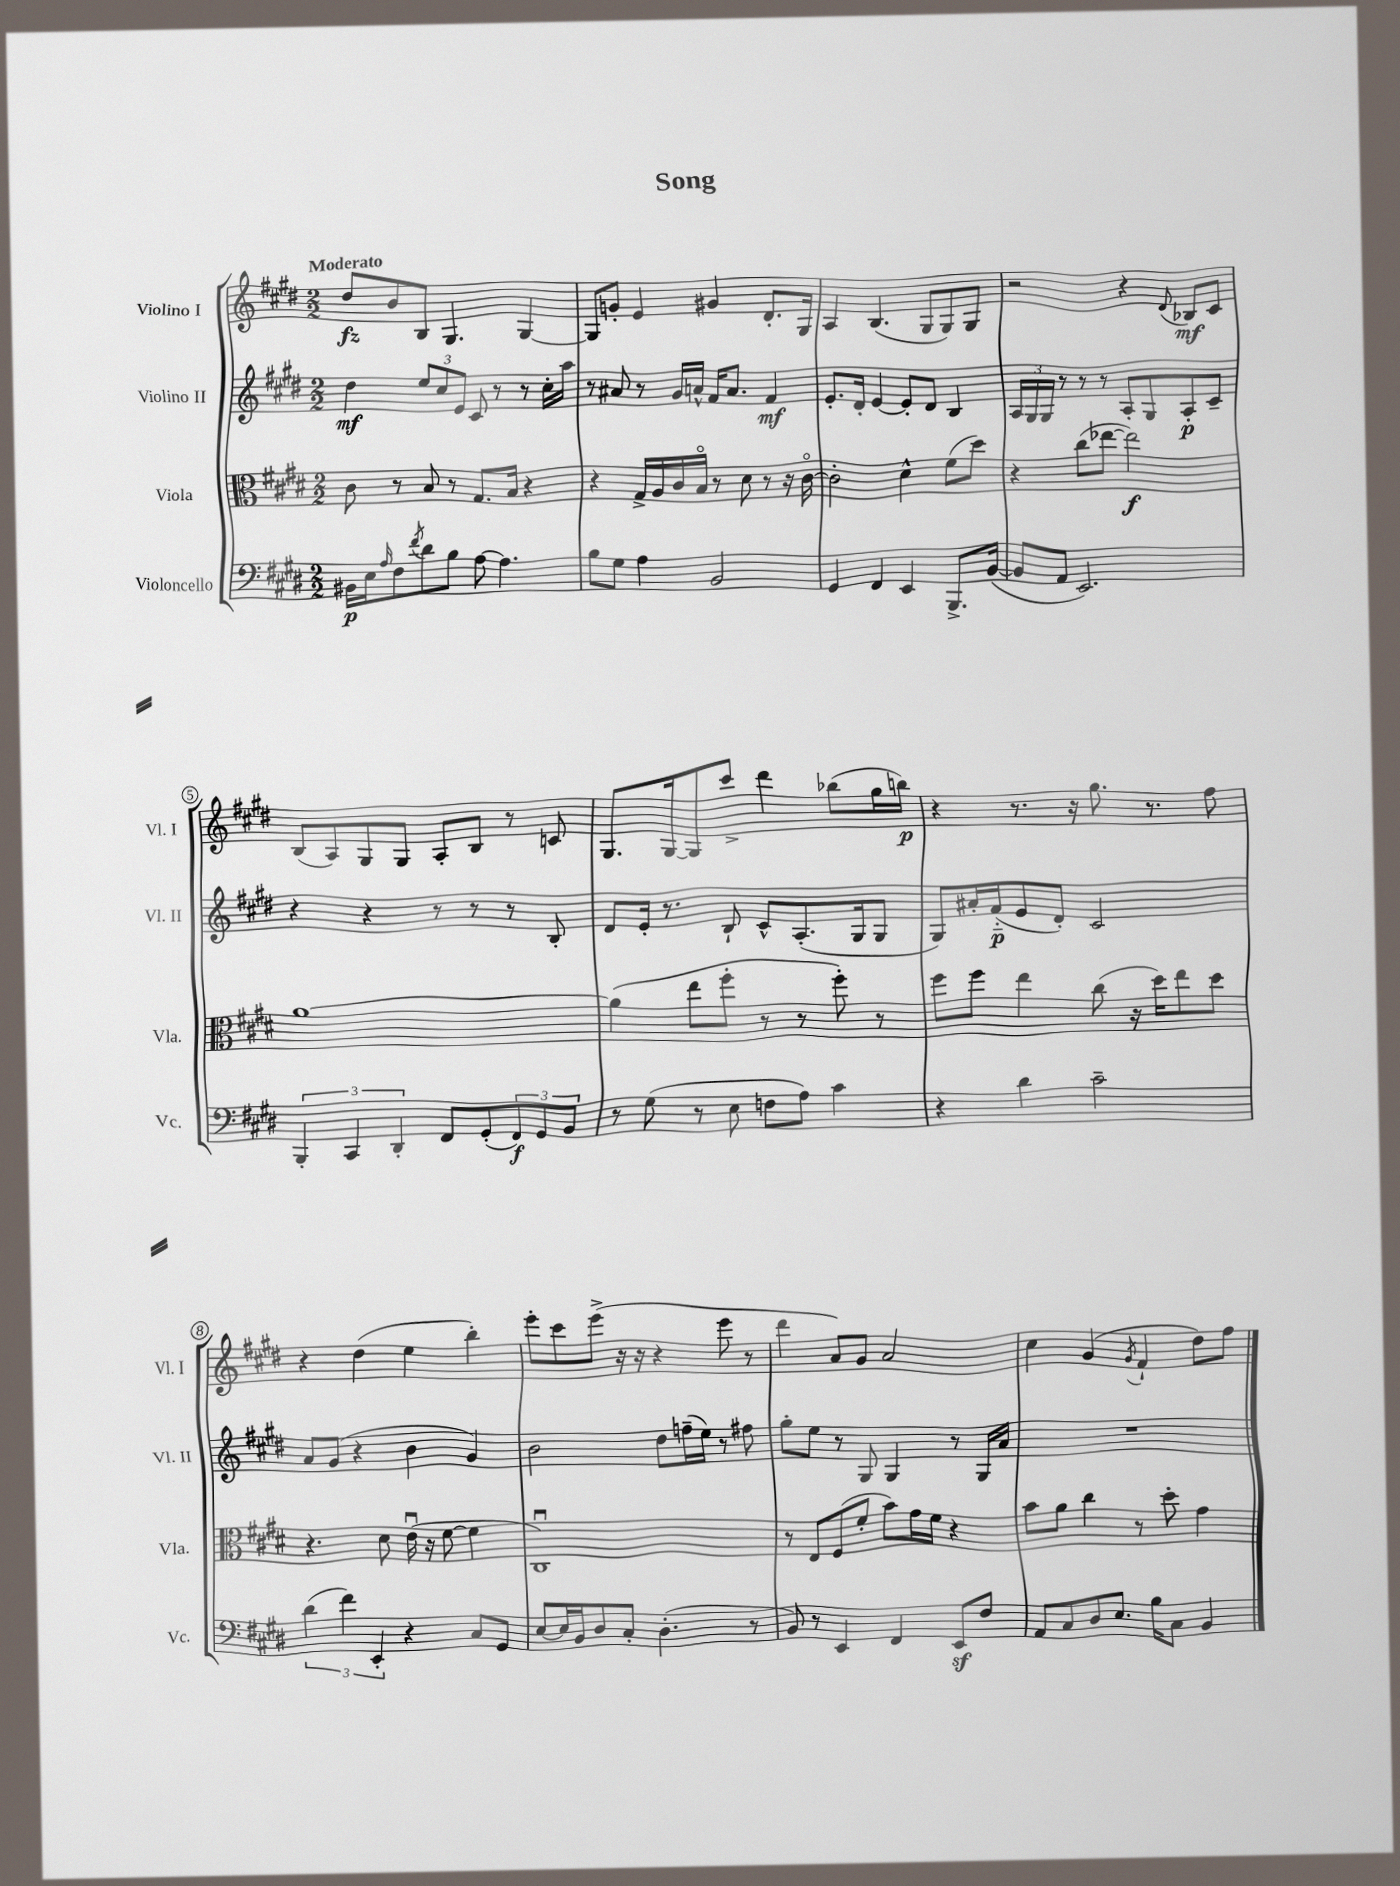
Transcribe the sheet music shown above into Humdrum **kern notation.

**kern	**dynam	**kern	**dynam	**kern	**dynam	**kern	**dynam
*part4	*part4	*part3	*part3	*part2	*part2	*part1	*part1
*staff4	*staff4	*staff3	*staff3	*staff2	*staff2	*staff1	*staff1
*I"Violoncello	*	*I"Viola	*	*I"Violino II	*	*I"Violino I	*
*I'Vc.	*	*I'Vla.	*	*I'Vl. II	*	*I'Vl. I	*
*clefF4	*	*clefC3	*	*clefG2	*	*clefG2	*
*k[f#c#g#d#]	*	*k[f#c#g#d#]	*	*k[f#c#g#d#]	*	*k[f#c#g#d#]	*
*M2/2	*	*M2/2	*	*M2/2	*	*M2/2	*
=1	=1	=1	=1	=1	=1	=1	=1
!	!	!	!	!	!	!LO:TX:a:B:t=Moderato	!
16BB#X\LL	p	8c#\	.	4dd#\	mf	8dd#/L	fz
16E\J	.	.	.	.	.	.	.
16qqA/	.	.	.	.	.	.	.
8F#\	.	8r	.	.	.	8b/	.
8qf#/	.	.	.	.	.	.	.
8d#\	.	8B/	.	12ee/L	.	8B/J	.
.	.	.	.	12cc#/	.	.	.
8B\J	.	8r	.	.	.	4.G#/	.
.	.	.	.	12e/J	.	.	.
[8A\	.	8.G#/L	.	8c#/	.	.	.
4.A\]	.	.	.	8r	.	.	.
.	.	16B/Jk	.	.	.	.	.
.	.	4r	.	8r	.	[4G#/	.
.	.	.	.	16cc#'\LL	.	.	.
.	.	.	.	16aa\JJ	.	.	.
=2	=2	=2	=2	=2	=2	=2	=2
8B\L	.	4r	.	8r	.	8G#/L]	.
8G#\J	.	.	.	8a#X/	.	8gn'/J	.
4A\	.	16G#^/LL	.	8r	.	4e/	.
.	.	16A/	.	.	.	.	.
.	.	16c#/	.	16g#/LL	.	.	.
.	.	16B/JJ	.	16an^^/JJ	.	.	.
2BB/	.	8r	.	16f#/KL	.	4g#X/	.
.	.	.	.	8.a/J	.	.	.
.	.	8d#\	.	.	.	.	.
.	.	8r	.	4f#/	mf	8.d#'/L	.
.	.	16r	.	.	.	.	.
.	.	[16c#\	.	.	.	16G#/Jk	.
=3	=3	=3	=3	=3	=3	=3	=3
4GG#/	.	2c#'\]	.	8.e'/L	.	4A/	.
.	.	.	.	16d#'/Jk	.	.	.
4FF#/	.	.	.	[4e/	.	(4.B/	.
4EE/	.	4d#^^\	.	8e'/L]	.	.	.
.	.	.	.	8d#/J	.	8G#/L	.
8.BBB^/L	.	(8f#\L	.	4B/	.	8G#/)	.
.	.	8dd#\J)	.	.	.	8G#/J	.
([16BB/Jk	.	.	.	.	.	.	.
=4	=4	=4	=4	=4	=4	=4	=4
8BB/L]	.	4r	.	24A/LL	.	2r	.
.	.	.	.	24G#/	.	.	.
.	.	.	.	24G#/JJ	.	.	.
8AA/J	.	.	.	8r	.	.	.
2.EE/)	.	(8cc#\L	.	8r	.	.	.
.	.	[8ee-X\J	.	8r	.	.	.
.	.	2ee-\])	f	8A'/L	.	4r	.
.	.	.	.	8G#/	.	.	.
.	.	.	.	.	.	8qqd#/	.
.	.	.	.	8A'/	p	8B-X/L	mf
.	.	.	.	8c#~/J	.	8c#/J	.
!!LO:LB:g=z
=5	=5	=5	=5	=5	=5	=5	=5
6BBB'/	.	[1a	.	4r	.	(8B/L	.
.	.	.	.	.	.	8A/)	.
6CC#/	.	.	.	.	.	.	.
.	.	.	.	4r	.	8G#/	.
6DD#'/	.	.	.	.	.	.	.
.	.	.	.	.	.	8G#/J	.
8FF#/L	.	.	.	8r	.	8A'/L	.
(8GG#'/	.	.	.	8r	.	8B/J	.
12FF#/)	f	.	.	8r	.	8r	.
12GG#/	.	.	.	.	.	.	.
.	.	.	.	8B'/	.	8cn/	.
12BB/J	.	.	.	.	.	.	.
=6	=6	=6	=6	=6	=6	=6	=6
8r	.	(4a\]	.	8d#/L	.	8.G#/L	.
(8G#\	.	.	.	16e'/Jk	.	.	.
.	.	.	.	8.r	.	[16G#/k	.
8r	.	8ee\L	.	.	.	8G#/]	.
8E\	.	8ff#'\J	.	8B`/	.	8ccc#^/J	.
8Fn\L	.	8r	.	8c#^^/L	.	4ddd#\	.
8A\J)	.	8r	.	(8.A'/	.	.	.
4c#\	.	8ff#'\)	.	.	.	(8bb-X\L	.
.	.	.	.	16G#/k	.	.	.
.	.	8r	.	8G#/J	.	16gg#\L	.
.	.	.	.	.	.	16bbn\JJ)	p
=7	=7	=7	=7	=7	=7	=7	=7
4r	.	8ff#\L	.	8G#/L)	.	4r	.
.	.	8ff#\J	.	16a#X'/L	.	.	.
.	.	.	.	(16f#/J	p	.	.
4d#\	.	4ee\	.	8e/	.	8.r	.
.	.	.	.	8d#'/J)	.	.	.
.	.	.	.	.	.	16r	.
2c#~\	.	(8cc#\	.	2c#/	.	8.gg#\	.
.	.	16r	.	.	.	.	.
.	.	16dd#\KL)	.	.	.	8.r	.
.	.	8ee\	.	.	.	.	.
.	.	8dd#\J	.	.	.	8ff#\	.
!!LO:LB:g=z
=8	=8	=8	=8	=8	=8	=8	=8
(6d#\	.	4.r	.	8a/L	.	4r	.
.	.	.	.	(8g#/J	.	.	.
6f#\)	.	.	.	.	.	.	.
.	.	.	.	4r	.	(4dd#\	.
6EE'/	.	.	.	.	.	.	.
.	.	8d#\	.	.	.	.	.
4r	.	(16eu\	.	4b\	.	4ee\	.
.	.	16r	.	.	.	.	.
.	.	[8f#\	.	.	.	.	.
8C#/L	.	4f#\]	.	4g#/)	.	4bb'\)	.
8GG#/J	.	.	.	.	.	.	.
=9	=9	=9	=9	=9	=9	=9	=9
[8E/L	.	1C#u)	.	2b\	.	8eee'\L	.
16E/L]	.	.	.	.	.	8ccc#\	.
16BB/J	.	.	.	.	.	.	.
8D#/	.	.	.	.	.	(8eee^\J	.
8C#'/J	.	.	.	.	.	16r	.
.	.	.	.	.	.	16r	.
(4.D#'\	.	.	.	8dd#\L	.	4r	.
.	.	.	.	(16ffn~\L	.	.	.
.	.	.	.	16ee\JJ)	.	.	.
.	.	.	.	8r	.	8eee\	.
8r	.	.	.	8ff#X\	.	8r	.
=10	=10	=10	=10	=10	=10	=10	=10
8BB/)	.	8r	.	8gg#'\L	.	4ddd#\	.
8r	.	8E/L	.	8ee\J	.	.	.
4EE/	.	(8F#/	.	8r	.	8a/L)	.
.	.	8f#'/J	.	8G#/	.	8g#/J	.
4FF#/	.	8b\L)	.	4G#/	.	2a/	.
.	.	16g#\L	.	.	.	.	.
.	.	16f#\JJ	.	.	.	.	.
8EEz/L	.	4r	.	8r	.	.	.
8F#/J	.	.	.	16G#/LL	.	.	.
.	.	.	.	16a/JJ	.	.	.
=11	=11	=11	=11	=11	=11	=11	=11
8AA/L	.	8b\L	.	1r	.	4cc#\	.
8C#/	.	8a\J	.	.	.	.	.
8D#/	.	4cc#\	.	.	.	(4g#/	.
8.E/J	.	.	.	.	.	.	.
.	.	.	.	.	.	8qg#/	.
.	.	8r	.	.	.	4f#`/	.
16B\KL	.	.	.	.	.	.	.
8C#\J	.	8dd#'\	.	.	.	.	.
4BB/	.	4g#\	.	.	.	8dd#\L)	.
.	.	.	.	.	.	8ff#\J	.
==	==	==	==	==	==	==	==
*-	*-	*-	*-	*-	*-	*-	*-
